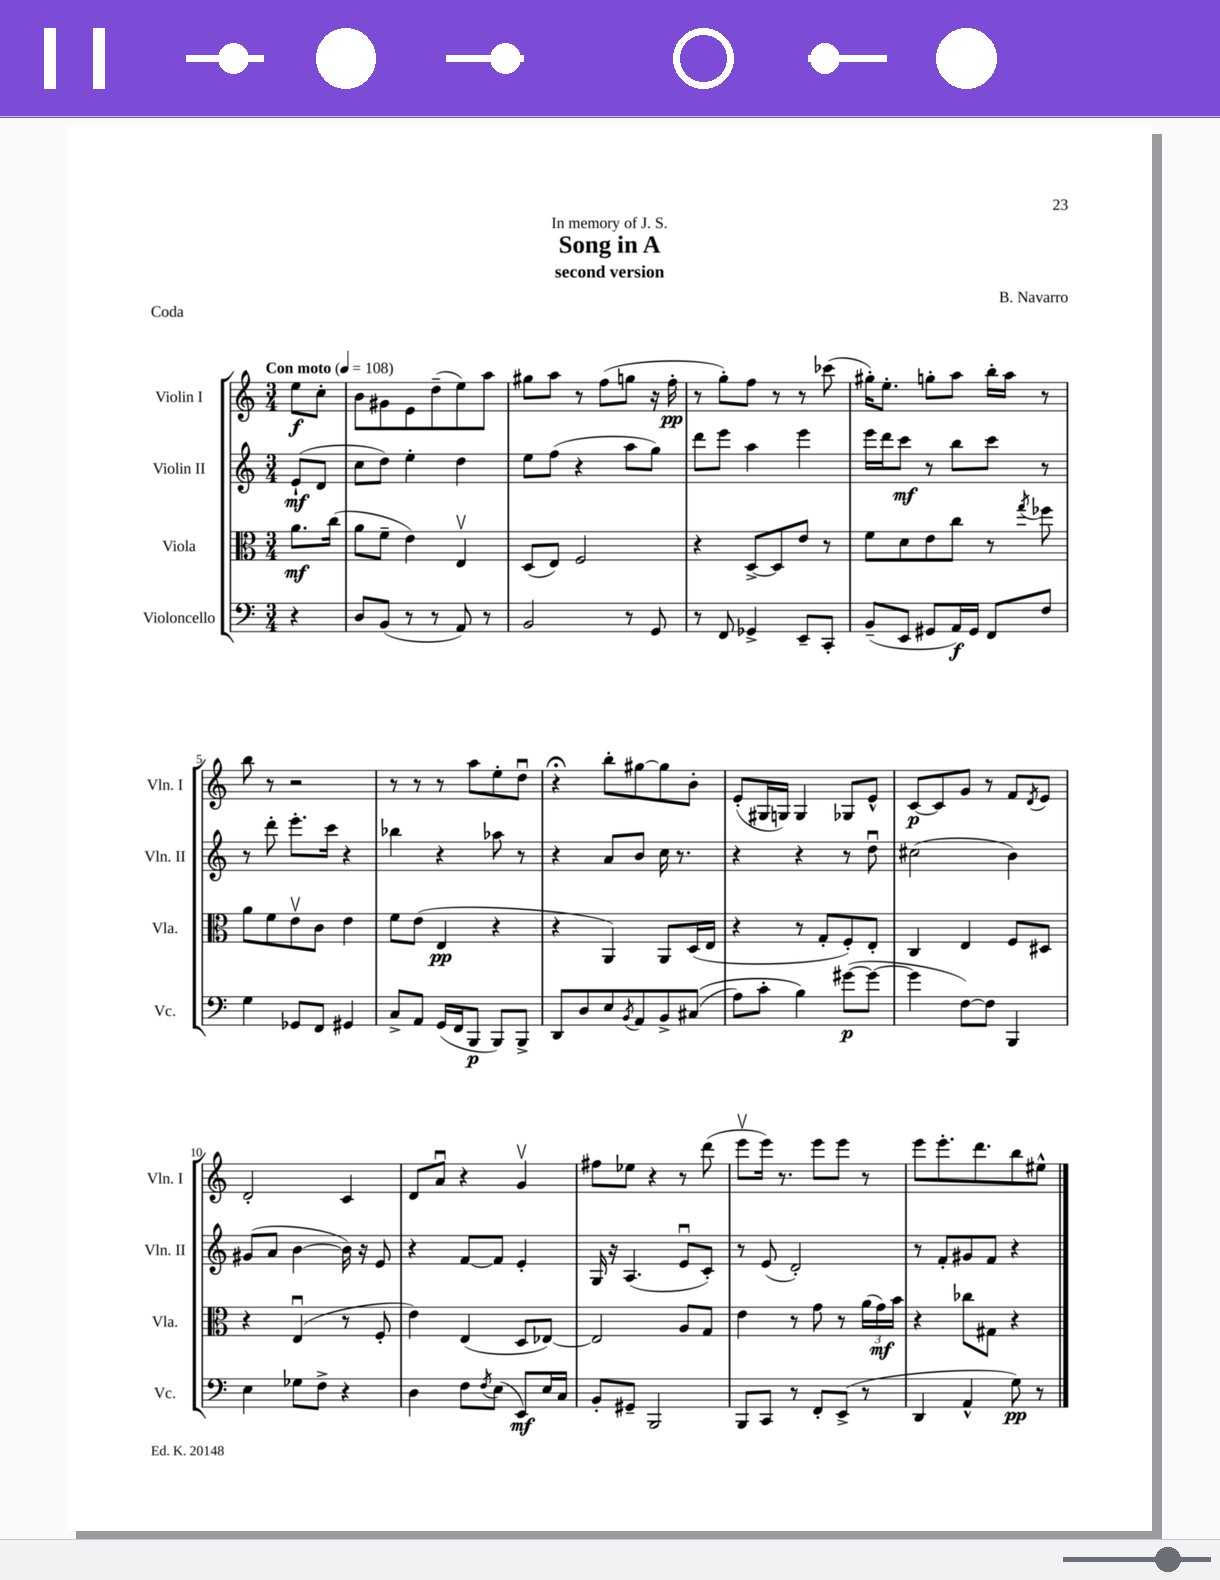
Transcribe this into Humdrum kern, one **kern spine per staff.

**kern	**kern	**kern	**kern
*staff4	*staff3	*staff2	*staff1
*clefF4	*clefC3	*clefG2	*clefG2
*k[]	*k[]	*k[]	*k[]
*M3/4	*M3/4	*M3/4	*M3/4
*MM108	*MM108	*MM108	*MM108
4r	8.a	(8e`	8ee
.	.	8d	8cc'
.	(16cc	.	.
=	=	=	=
8D	8a	8cc	8b
(8BB	8f~	8dd)	8g#
8r	4e)	4ee'	8e
8r	.	.	(8dd~
8AA)	4Ev	4dd	8ee)
8r	.	.	8aa
=	=	=	=
2BB	(8D	8ee	8gg#
.	8E)	(8ff	8aa
.	2F	4r	8r
.	.	.	(8ff
8r	.	8aa	8gg
8GG	.	8gg)	16r
.	.	.	16ff'
=	=	=	=
8r	4r	8ddd	8r
8FF	.	8eee	8gg')
4GG-^	[8D^	4aa	8ff
.	8D]	.	8r
8EE~	8e	4eee	8r
8CC'	8r	.	(8ccc-
=	=	=	=
(8BB~	8f	16eee	16gg#')
.	.	16ddd	8.ee'
8EE	8d	8ccc	.
8GG#	8e	8r	8gg'
16AA)	8cc	8bb	8aa
16GG#	.	.	.
8FF	8r	8ccc	16bb'
.	.	.	16aa
.	8qgg	.	.
8F	8ff-	8r	8r
=	=	=	=
4G	8a	8r	8bb
.	8f	8ddd'	8r
8GG-	8ev	8.eee'	2r
8FF	8c	.	.
.	.	16ccc	.
4GG#	4e	4r	.
=	=	=	=
8C^	8f	4bb-	8r
8AA	(8e	.	8r
(16GG	4E	4r	8r
16FF	.	.	.
8BBB	.	.	8aa
8BBB)	4r	8aa-	8ee'
8BBB^	.	8r	8ddu
=	=	=	=
8DD	4r	4r	4r;
8D	.	.	.
8E	4AA)	8a	8bb'
8qBB	.	.	.
8AA	.	8b	[8gg#
8BB^	8AA	16cc	8gg#]
.	.	8.r	.
&((8C#	(16D	.	8b'
.	16E	.	.
=	=	=	=
8A)	4r	4r	(8e'
8c'	.	.	16G#
.	.	.	16G)
4B&)	8r	4r	4G
.	8G'	.	.
([8g#	8F')	8r	8G-
8g#_	8E'	8ddu	8e^^
=	=	=	=
4g#]	4C	(2cc#	[8c
.	.	.	8c]
[8F)	4E	.	8g
8F]	.	.	8r
4BBB	8F	4b)	8f
.	.	.	8qd
.	8D#	.	8e
=	=	=	=
4E	4r	(8g#	2d'
.	.	8a	.
8G-	(4Eu	[4b	.
8F^	.	.	.
4r	8r	16b])	4c
.	.	16r	.
.	8F'	8e	.
=	=	=	=
4D	4e)	4r	8d
.	.	.	8au
8F	(4E	[8f	4r
8qF	.	.	.
(8E	.	8f]	.
8EE)	8D	4e'	4gv
16E	[8E-)	.	.
16C	.	.	.
=	=	=	=
8BB'	2E-]	16G	8ff#
.	.	16r	.
8GG#~	.	(4.A	8ee-
2BBB	.	.	4r
.	8A	8eu	8r
.	8G	8c')	(8ddd
=	=	=	=
8BBB	4e	8r	8eeev
8CC	.	(8e	16eee)
.	.	.	8.r
8r	8r	2d')	.
8FF'	8g	.	8eee
(8EE^	8r	.	8eee
8r	(24a	.	8r
.	24g)	.	.
.	24b	.	.
=	=	=	=
4DD	4r	8r	8eee
.	.	8f'	8.eee'
4AA^^	8cc-	8g#	.
.	.	.	8.ddd
.	8G#	8f	.
8G)	4r	4r	8bb
8r	.	.	8ee#^^
==	==	==	==
*-	*-	*-	*-
